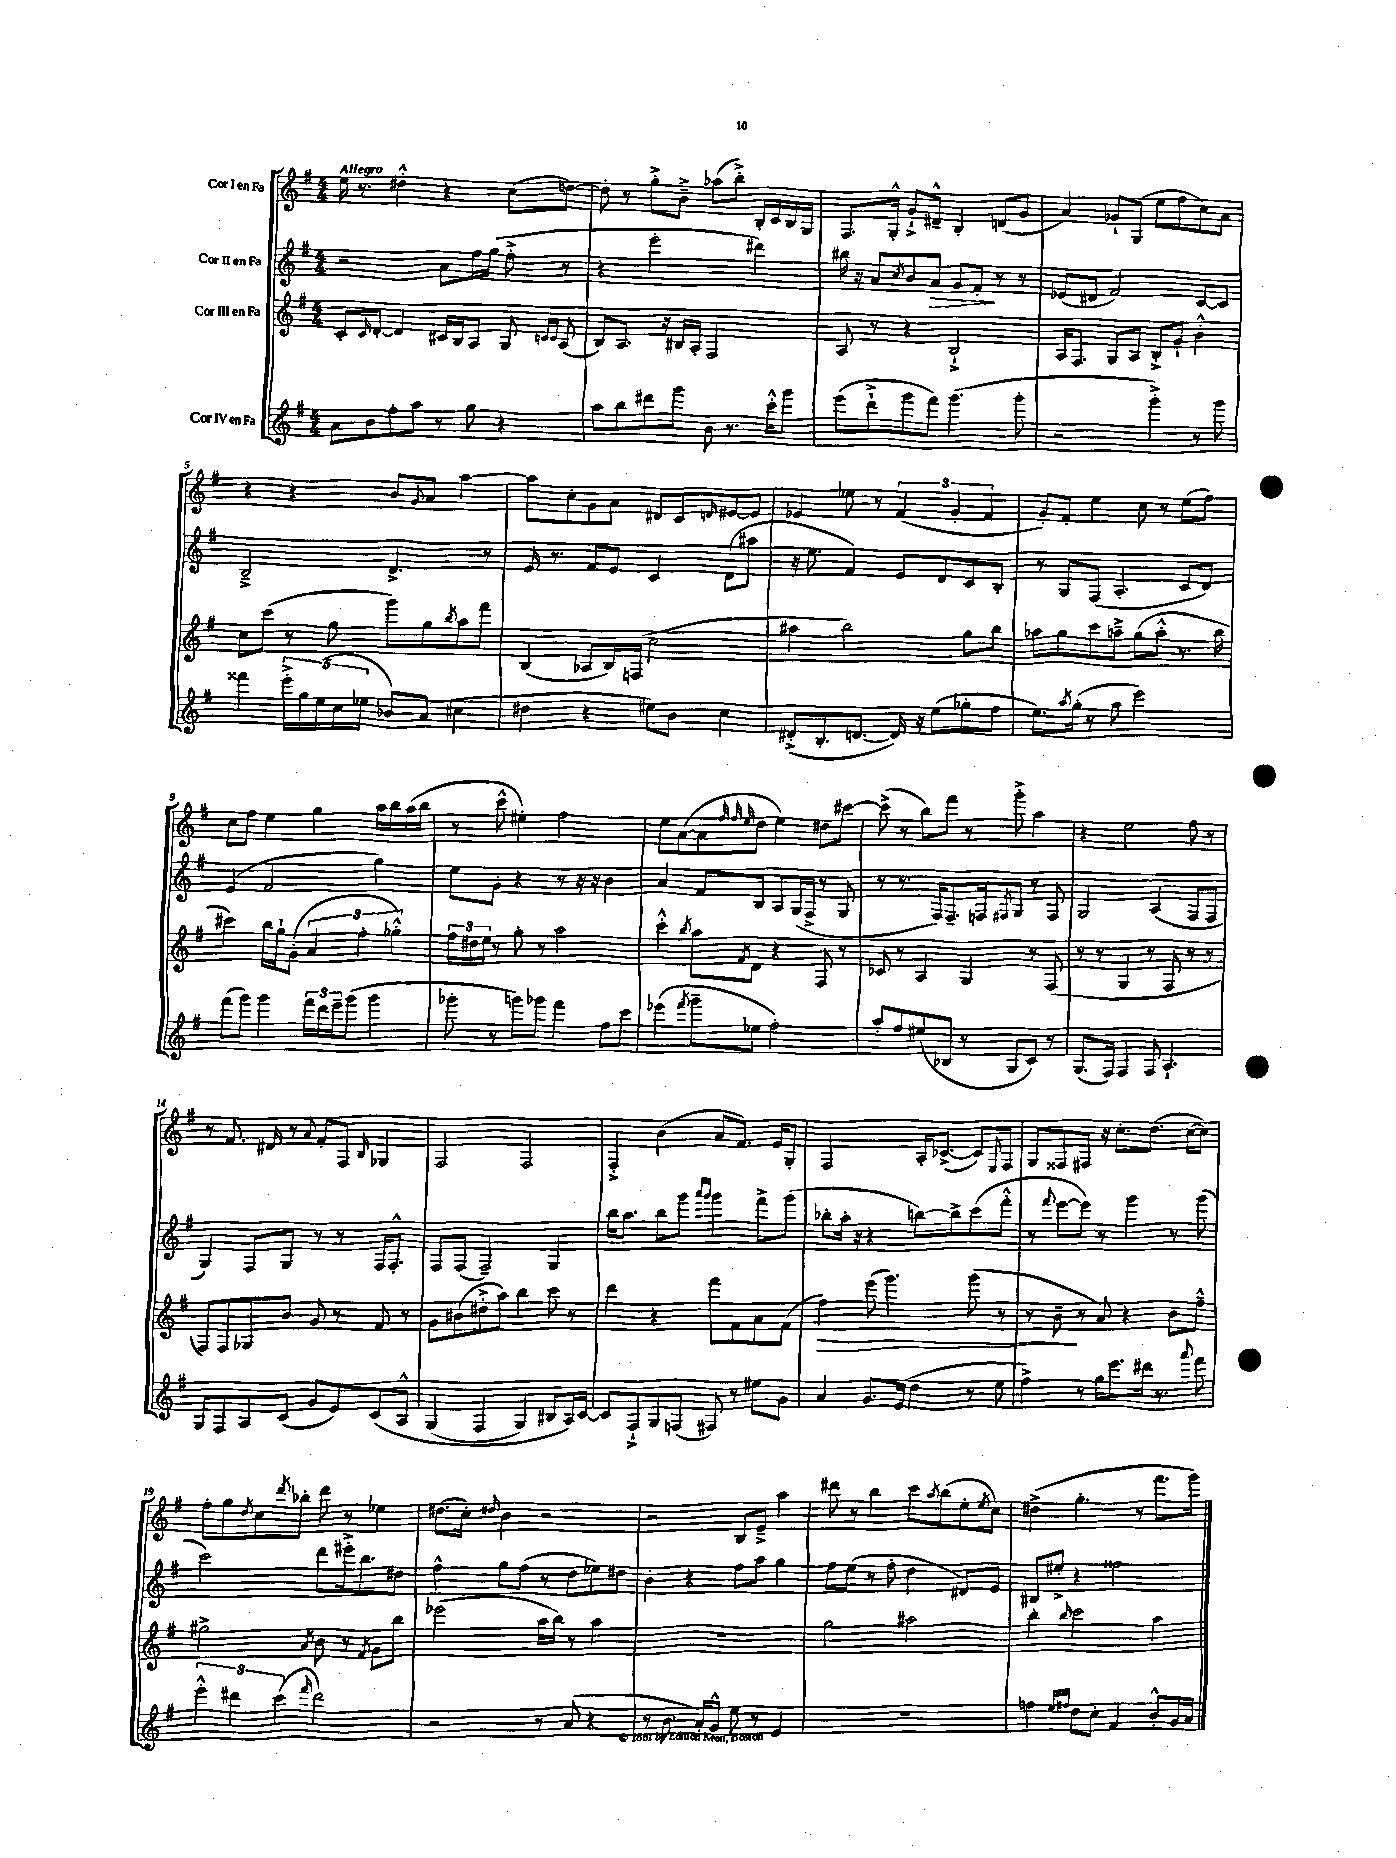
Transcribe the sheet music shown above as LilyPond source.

<<
\new StaffGroup <<
\new Staff = "s0" \with { instrumentName = "Cor I en Fa" } {
    \clef treble \key g \major \numericTimeSignature \time 4/4 \tempo "Allegro"
    e''16 r8. dis''4-.-^ r4 c''8( d''8~) |
    d''8-. r8 g''8-.-> b'8---> aes''8( b''8-.->) b16-. c'16 b16 g16 |
    fis8. g16-.-^ g'8-!-> dis'8---^ b4-. d'8( g'8 |
    a'4) ges'8-! g8( e''8 fis''8 c''8) a'8 |
    r4 r4 b'8 \appoggiatura { g'8 } a'8 a''4~ |
    a''8 c''8-. g'8 a'8 dis'8 c'8 \grace { d'16 } eis'8~ eis'8 |
    ees'4 ees''8 r8 \tuplet 3/2 { fis'4( g'4-. fis'4 } |
    g'8-.) fis'8-. e''4 c''8 r8 e''8( fis''8) |
    c''8 fis''8 e''4 g''4 a''16 b''16 a''16( b''16 |
    r8 c'''8-^ eis''4-.) fis''2 |
    e''8 a'8~( a'8 \grace { fis''32 fis''32 e''32 } d''8 e''4) dis''8 cis'''8~ |
    cis'''8->( r8 b''8) fis'''8 r8 g'''8-.-> a''4 |
    r4 e''2 fis''8 r8 |
    r8 fis'8. dis'16 r8 \appoggiatura { a'8 } fis'8-. fis8 \grace { b16 } ges4 |
    fis2 fis2 |
    fis4-.-> b'4( a'8 fis'8.) e'16 g8-. |
    fis2 a16-. ces'8.~->( ces'8) \appoggiatura { e8 } fis8 |
    g8 fisis8 fis8 r16 c''8.-. d''8.( c''16~ c''8) |
    fis''8-. g''8 \acciaccatura { d''8 } c''8 \acciaccatura { d'''8 } bes''8-. d'''8 r8 ees''4 |
    dis''8.( c''16-.) \grace { d''16 } b'4 r2 |
    r2 b8 e'8---> a''4 |
    dis'''8 r8 b''4 c'''8 \acciaccatura { a''8 } b''8( e''8-. \acciaccatura { e''8 } c''8) |
    dis''4->( g''4.-. r8 fis'''8. g'''16) \bar "|." |
}
\new Staff = "s1" \with { instrumentName = "Cor II en Fa" } {
    \clef treble \key g \major \numericTimeSignature \time 4/4
    r2 a'8 fis''16 g''16( fis''8-.-> r8 |
    r4 e'''2-. dis'''4) |
    bis''16 r16 a'8 \acciaccatura { c''8 } b'8 a'8\> g'8 fis'8-.\! r8 r8 |
    ees'8( dis'8 fis'2) c'8~ c'8 |
    b2---> d'4.-> r8 |
    e'16 r8. fis'8 e'8 c'4 d'8( ais''8 |
    r16 e''8. fis'4) e'8 d'8 c'8 b8-. |
    r8 g8 fis8( a4.-. c'8 d'8) |
    e'4( fis'2 g''4) |
    e''8 g'8-. r4 r8 r16 r16 b'4 |
    a'4 fis'8 b8 a8 g16( fis16-> r8 g8 |
    r8 r8. fis16) fis8.-- f16 \acciaccatura { fis8 } g8 r8 fis8 |
    g2 a4( fis8 fis8 |
    g4) fis8 g8 r8 r8 fis16 fis8.-.-^ |
    fis8 fis8( fis2--) g4 |
    b''16 a''8. b''8 g'''8 \grace { a'''16 g'''16 } g'''4 fis'''8-> g'''8( |
    bes''8-. a''16-. r16 r4 b''8~) b''8-> c'''8( fis'''8-.-^ |
    r8 \appoggiatura { fis'''8 } e'''8~ e'''8) r8 g'''4 r8 g'''8( |
    c'''2) d'''8 eis'''16-.-> b''8. dis''8 |
    fis''4-^ g''8 fis''8( r8 d''8 ees''8) dis''8 |
    b'4-. r4 fis''8 a''8 g''4 |
    fis''8 e''8( r8 fis''8-. d''4 dis'8) e'8 |
    bis8 eis''8-.-> r4 fisis''2 \bar "|." |
}
\new Staff = "s2" \with { instrumentName = "Cor III en Fa" } {
    \clef treble \key g \major \numericTimeSignature \time 4/4
    c'8-. \grace { c'16 } d'8~-. d'4 cis'16 b16 a8 g8 \grace { c'16 c'16 } a8( |
    b8) a8. r16 bis16 a16-. fis2 |
    a8 r8 r4 b2-!-> |
    a16 fis8. g8 a8 b8-.-> g'8-! b'4-.-^ |
    c''8 c'''8( r8 g''8 g'''8) g''8 \acciaccatura { b''8 } a''8 fis'''8 |
    b4( aes8 b16) f16( c''2 |
    ais''4 b''2) g''8 b''8 |
    aes''8 g''8 c'''8 a''8---> g''8( a''8-.-^ r8. b''16 |
    cis'''4) b''16 g''16-! g'8-.( \tuplet 3/2 { a'4 fis''4-. ges''4-.-^) } |
    \tuplet 3/2 { fis''16 dis''16 e''16 } r8 g''8-. r8 a''2 |
    c'''4-.-^ \acciaccatura { b''8 } a''8 \acciaccatura { fis'8 } d'8 r4 fis8 r8 |
    ces'8 r8 a4 g4 r8 fis8( |
    r8 r8 g4 r8 fis8 r8 r8 |
    fis8) fis8 ges8 b'8 g'8 r8 fis'8 r8 |
    g'8 bis'8( dis''8-.-> a''8) b''4 c'''8 r8 |
    d'''4 r4 fis'''8 fis'8 a'8 fis'8( |
    fis''4\>) e'''8( g'''4.) g'''8( r8 |
    r8 b'8--\! r8 a'8) r4 b'8 fis''8---^ |
    gis''2-> \acciaccatura { a'8 } b'8 r8 \acciaccatura { fis'8 } g'8 b''8 |
    ees'''2( a''16 b''16) r8 a''4 |
    R1 |
    g''2 ais''2 |
    b''4-. \grace { b''16 } c'''2 a''4 \bar "|." |
}
\new Staff = "s3" \with { instrumentName = "Cor IV en Fa" } {
    \clef treble \key g \major \numericTimeSignature \time 4/4
    a'8 b'8 fis''8-. a''8 r8 g''8 r4 |
    a''8 b''8 dis'''8 g'''8 b'8 r8. c'''16-.-^ g'''8 |
    e'''8( d'''8-!-> g'''8 fis'''8) g'''4.( g'''8-. |
    r2 g'''4-.->) r8 g'''8 |
    fisis'''4 \tuplet 5/4 { e'''16-.-> g''16 e''16( c''16 ees''16 } bes'8) a'8( cis''4 |
    dis''4 r4 eis''8) b'8 c''4 |
    dis'8-.->( b8.-. d'8.~ d'16) r16 e''8( ges''8-. fis''8 |
    e''8.) \acciaccatura { a''8 } g''16-.( r8 a''8 e'''2) |
    fis'''8( g'''8) g'''4 \tuplet 3/2 { fis'''16 d'''16 e'''16-- } g'''8( g'''4 |
    ges'''8-. r8 g'''8) ges'''8 fis'''4 fis''8 c'''8 |
    ees'''4( \acciaccatura { fis'''8 } g'''8-- ees''8 fis''2-.) |
    a''8-. fis''8 eis''8( bes8 r8 g8 c'8) r8 |
    g8.( fis16) fis4 fis8 a4.-! |
    g8 fis8 a8 c'8( g'8 e'8) c'8\( a8-^ |
    g4( fis4 g4) bis8 a16\) c'16~ |
    c'8 fis8-!-> g8 f8( fis8) r8 eis''8 g'8 |
    a'4 g'8. e'16( d''4 r8 e''8 |
    fis''4->) r8 g''16 e'''8. dis'''16 r8. \appoggiatura { a'''8 } fis'''8 |
    \tuplet 3/2 { e'''4-.-^ dis'''4 c'''4( } \grace { fis'''16 } dis'''2) |
    r2 r8 a'8( r4 |
    r8 b'8. a'16-.) g'8---^ e''8 r8 e'4 |
    R1 |
    f''4 \grace { e''16 fis''16 } d''8 c''8-. fis'4 b'8-.-^ g'16 a'16 \bar "|." |
}
>>
>>
